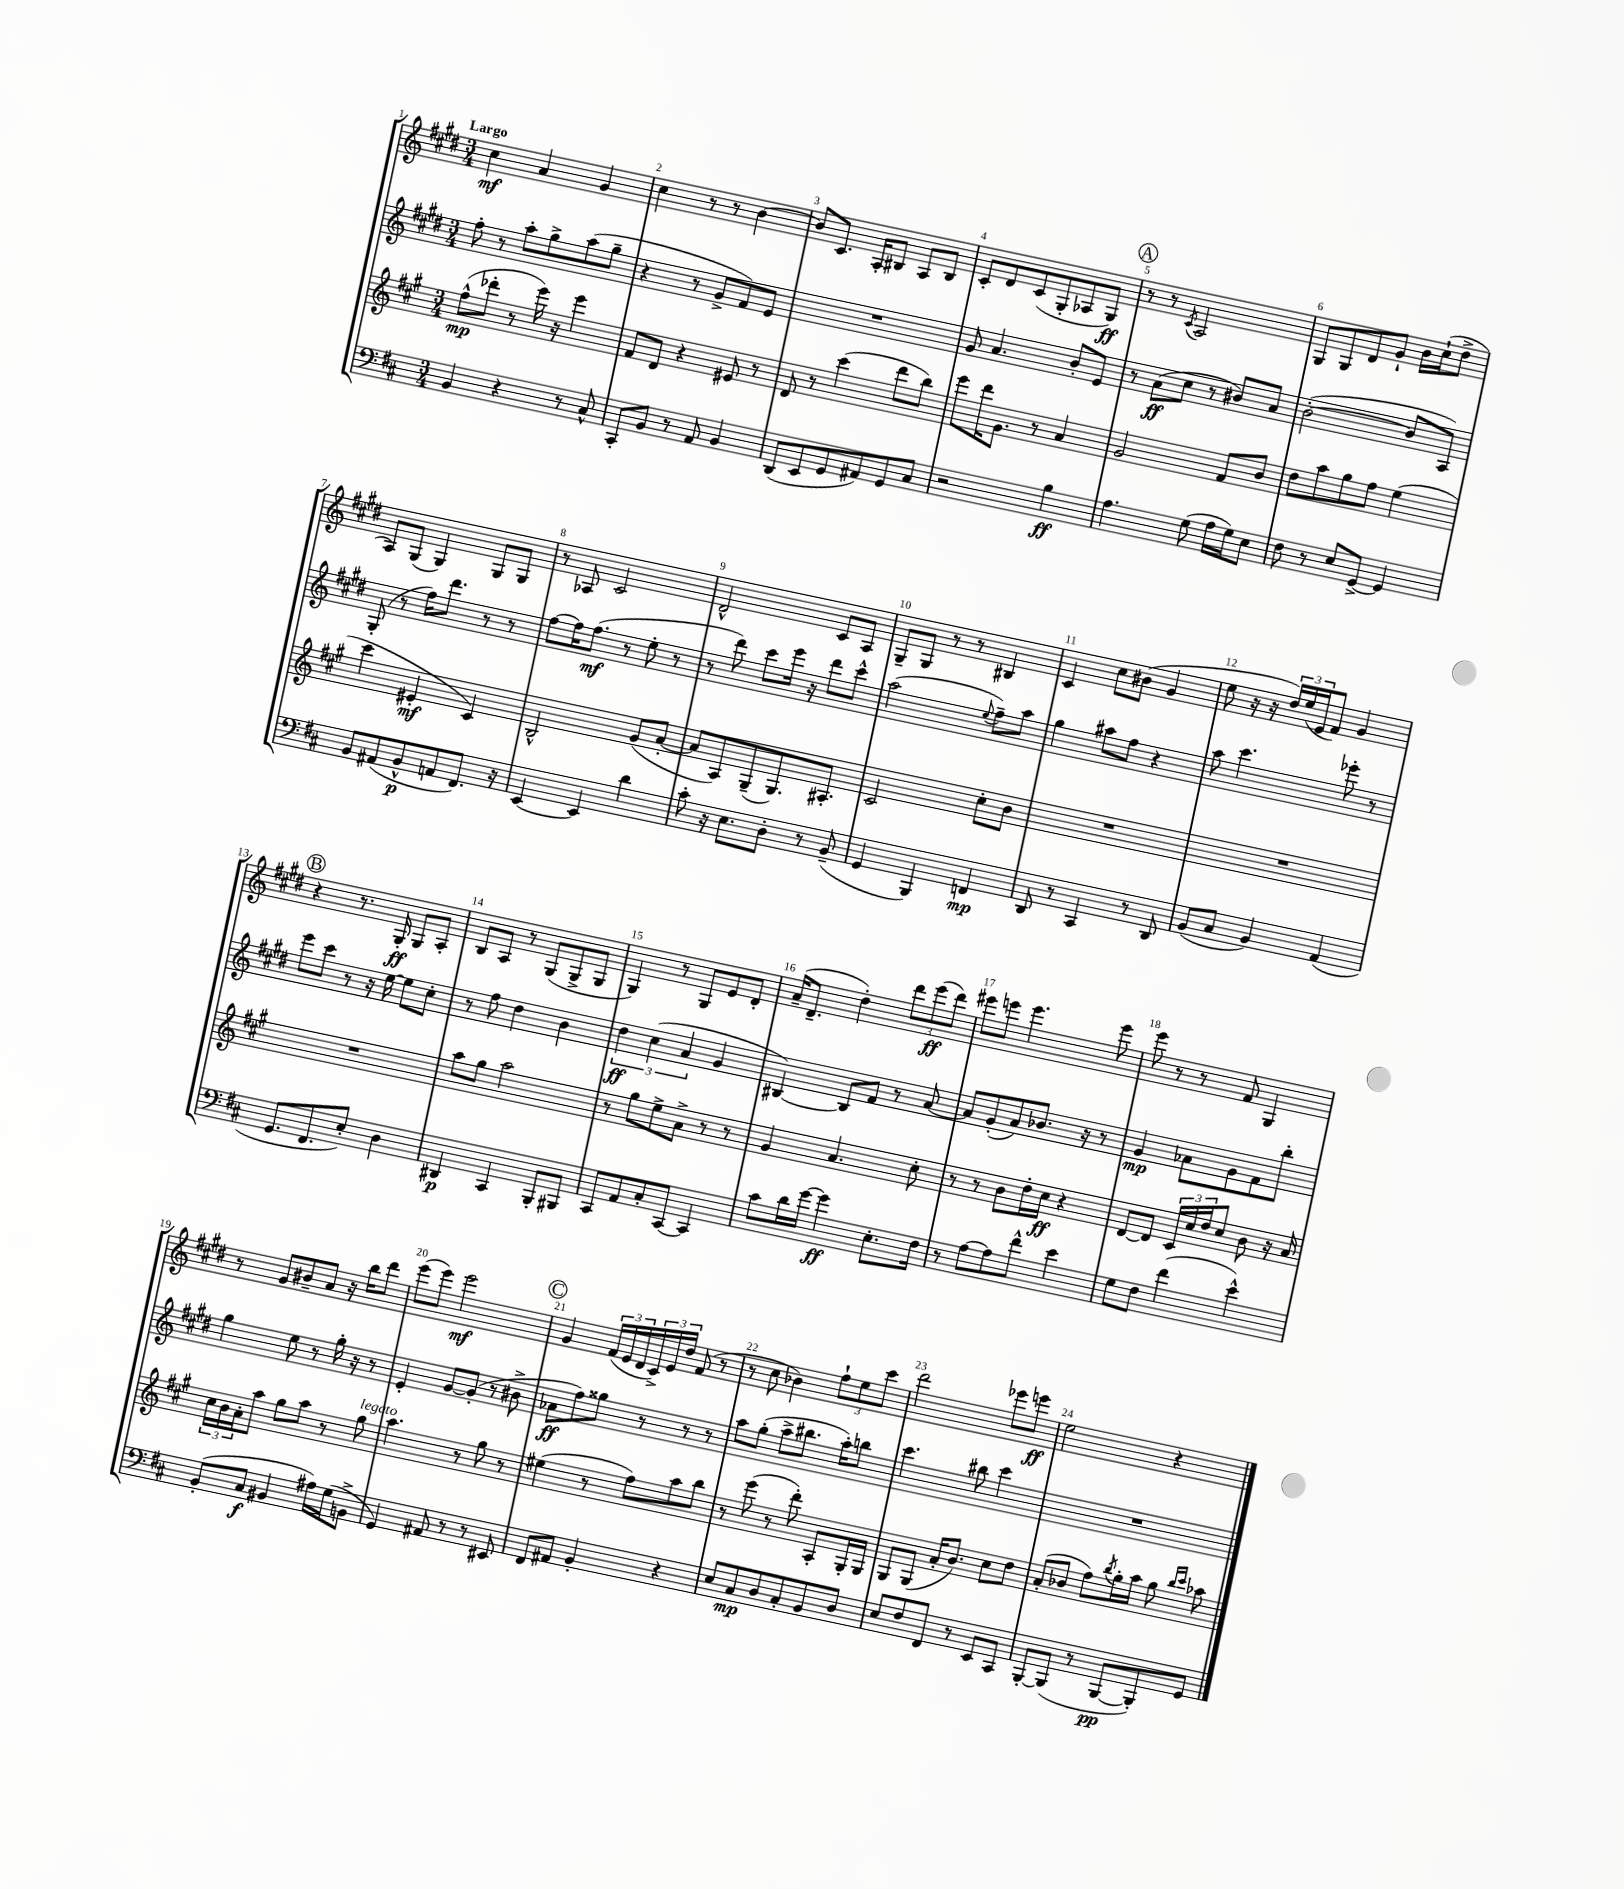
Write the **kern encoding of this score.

**kern	**kern	**kern	**kern
*staff4	*staff3	*staff2	*staff1
*clefF4	*clefG2	*clefG2	*clefG2
*k[f#c#]	*k[f#c#g#]	*k[f#c#g#d#]	*k[f#c#g#d#]
*M3/4	*M3/4	*M3/4	*M3/4
4BB/	(8ff#^^\L	8ff#'\	4cc#\
.	8ddd-'\J	8r	.
4r	8r	8aa'\L	4a/
.	16eee\)	8gg#^\	.
.	16r	.	.
8r	4eee\	(8aa\	4g#/
8C#^^/	.	8gg#~\J	.
=	=	=	=
8CC#'/L	8f#/L	4r	4cc#\
8BB/J	8d/J	.	.
8r	4r	8r	8r
8AA/	.	8g#^/L	8r
4BB/	8e#/	8f#/)	[4b\
.	8r	8e/J	.
=	=	=	=
(8DD/L	8d/	2.r	8b/]L
8EE/	8r	.	8.c#/J
8GG/	(4ccc#\	.	.
.	.	.	16A'/LK
8AA#/)	.	.	8B#/J
8GG/	8ddd\L	.	8A/L
8C#/J	8bb\J)	.	8B#/J
=	=	=	=
2r	8eee\L	8g#/	8c#'/L
.	16ddd\K	4.a/	8d#/
.	8.g#\J	.	.
.	.	.	(8c#/
.	8r	.	8G#'/
4B\	4a/	8b'/L	8A-/
.	.	8e/J	8G#/J)
=	=	=	=
4.A\	2g#/	8r	8r
.	.	(8a\L	8r
.	.	.	8qc#/
.	.	8cc#\J	2A/
(8G\	.	8r	.
16A\LL	8f#/L	8b#/L)	.
16G\J)	.	.	.
8E\J	8b/J	8a/J	.
=	=	=	=
8F#\	8dd\L	([2b'\	8G#/L
8r	8aa\	.	8G#/
8E/L	8gg#\	.	8d#/
[8GG^/J	8ff#\J	.	8g#`/J
4GG/]	(4ee\	8b/]L	16b\LL
.	.	.	(16cc#`\J
.	.	8A/J)	8dd#^\J
=	=	=	=
8BB/L	4ccc#\	(8G#'/	8A/L)
(8AA#/	.	8r	(8G#/J
8BB^^/	4e#'/	16ff#\LK)	4G#/)
.	.	8.ddd#\J	.
8AA/	.	.	.
8.FF#/J)	4c#/)	8r	8G#/L
.	.	8r	8G#/J
16r	.	.	.
=	=	=	=
[4EE/	2B^^/	[8ff#\L	8r
.	.	16ff#\]K	8A-/
.	.	(8.ff#\J	.
4EE/]	.	.	2c#/
.	.	8r	.
4d\	(8g#/L	8ee'\	.
.	[8a'/J	8r	.
=	=	=	=
8c#'\	8a/]L	8r	2d#^^/
16r	8A/)	8ddd#\)	.
8.E\L	.	.	.
.	(8G#~/	8ccc#\L	.
8D'\J	8.G#/)	16eee\Jk	.
.	.	16r	.
8r	.	8ddd#\L	8c#/L
.	8.A#'/J	.	.
(8BB~/	.	8ccc#^^\J	8A/J
=	=	=	=
4GG/	2c#/	(2aa\	8G#~/L
.	.	.	8G#/J
4BBB/)	.	.	8r
.	.	.	8r
.	.	8qqee/	.
4FF/	8cc#'\L	8ff#~\L)	4B#/
.	8b\J	8aa\J	.
=	=	=	=
8DD/	2.r	4gg#\	4c#/
8r	.	.	.
4CC#/	.	8aa#\L	8cc#\L
.	.	8ff#\J	(8b#\J
8r	.	4r	4g#/
8DD/	.	.	.
=	=	=	=
(8BB/L	2.r	8aa\	8ee\
8C#/J	.	4.ccc#\	16r
.	.	.	16r
4BB/)	.	.	24dd#/LL)
.	.	.	(24ee/
.	.	.	24e/J
.	.	.	8f#/J)
(4AA/	.	8eee-'\	4g#/
.	.	8r	.
=	=	=	=
8.GG/L	2.r	8eee\L	4r
.	.	8ccc#\J	.
8.FF#/	.	.	.
.	.	8r	8.r
8E'/J)	.	16r	.
.	.	[16ee\	16G#'/
4D\	.	8ee\]L	8G#/L
.	.	8cc#'\J	8A'/J
=	=	=	=
4DD#/	8aa\L	8r	8B/L
.	8gg#\J	8ff#\	8A/J
4CC#/	2aa\	4dd#\	8r
.	.	.	(8G#/L
8BBB'/L	.	4b\	8G#^/
8BBB#/J	.	.	8G#/J
=	=	=	=
8CC#/L	8r	6dd#\	4G#/)
8AA/	8gg#\L	.	.
.	.	(6cc#\	.
8C#'/	8ee^\	.	8r
.	.	6a/	.
[8CC#/J	8a^\J	.	8G#/L
4CC#/]	8r	4g#/	8e/
.	8r	.	8d#'/J
=	=	=	=
8c#\L	4g#/	[4B#/)	(16a~/LK
.	.	.	8.d#~/J
16d\L	.	.	.
[16g\JJ	.	.	.
4g\]	4.a/	8B#/]L	4dd#'\)
.	.	8f#/J	.
8.E'\L	.	8r	12ddd#\L
.	.	.	(12eee\
.	8cc#'\	[8a/	.
.	.	.	12ddd#\J)
16F#\Jk	.	.	.
=	=	=	=
8r	8r	8a/]L	8eee#\L
[8A\L	8r	(8g#'/	8eee\J
8A\]	8b\L	8a/)	4.eee\
8f#^^\J	16dd'\L	8.b-/J	.
.	16cc#\JJ	.	.
4e\	4r	.	.
.	.	16r	.
.	.	8r	8eee\
=	=	=	=
8G\L	[8d/L	4g#/	8eee\
8F#\J	8d/]J	.	8r
(4f#\	24c#/LL	8a-\L	8r
.	24cc#/	.	.
.	24dd/J	.	.
.	8cc#/J	8g#\	8f#/
4e^^\)	8b\	8f#\	4G#/
.	16r	8bb'\J	.
.	16a/	.	.
=	=	=	=
(8BB'/L	24cc#\LL	4gg#\	8r
.	24b\	.	.
.	24a'\J	.	.
8C#/J	8aa\J	.	8g#/L
4BB#/	8gg#\L	8ee\	8b#~/
.	8aa\J	8r	8a/J
16A#\LL)	8r	16gg#'\	16r
(16G\J	.	16r	16bb\LK
8BB^\J	8gg#\	8r	8ddd#\J
=	=	=	=
4GG/)	4.aa\	4e'/	(8eee\L
.	.	.	8eee\J)
8AA#/	.	[8g#/L	2eee\
8r	8r	(8g#'/]J	.
8r	8gg#\	8r	.
8EE#/	8r	8b#^\	.
=	=	=	=
8FF#/L	(4ee#\	8a-\L	4g#/
8AA#/J	.	8ff#\)	.
4BB'/	8r	8gg##\J	(24f#/LL
.	.	.	24e/
.	.	.	24d#/
.	8ff#\L)	8r	24c#^/)
.	.	.	24e/
.	.	.	24dd#/JJ
4r	8aa\	8r	(8f#/
.	8bb\J	8r	8r
=	=	=	=
8E/L	8r	8aa\L	8r
8C#/	(8eee\	(8gg#'\J	8cc#\
8D/	8r	8aa^\L	4b-\)
8C#'/	8ddd'\)	8.bb#\J	.
8BB/	8A'/L	.	12ff#`\L
.	.	16aa'\LK)	.
.	.	.	12ee\
8D/J	16G#'/L	8bb\J	.
.	.	.	12ccc#\J
.	16G#/JJ	.	.
=	=	=	=
8E/L	8G#/L	4.ccc#\	2ddd#\
8F#/	(8G#/J	.	.
8FF#/J	16a'/LK	.	.
.	8.b/J)	.	.
8r	.	8bb#\	.
8EE/L	8cc#\L	4ccc#\	8eee-\L
8CC#/J	8dd\J	.	8eee\J
=	=	=	=
[8BBB'/L	(8a'/L	2.r	2ee\
(8BBB/]J	8b-/J	.	.
8r	8ff#\L)	.	.
.	8qbb/	.	.
[8BBB/L	16gg#'\L	.	.
.	16aa\JJ	.	.
8BBB'/])	8gg#\	.	4r
.	16qqbb/LL	.	.
.	16qqccc#/JJ	.	.
8GG/J	8aa-\	.	.
==	==	==	==
*-	*-	*-	*-
